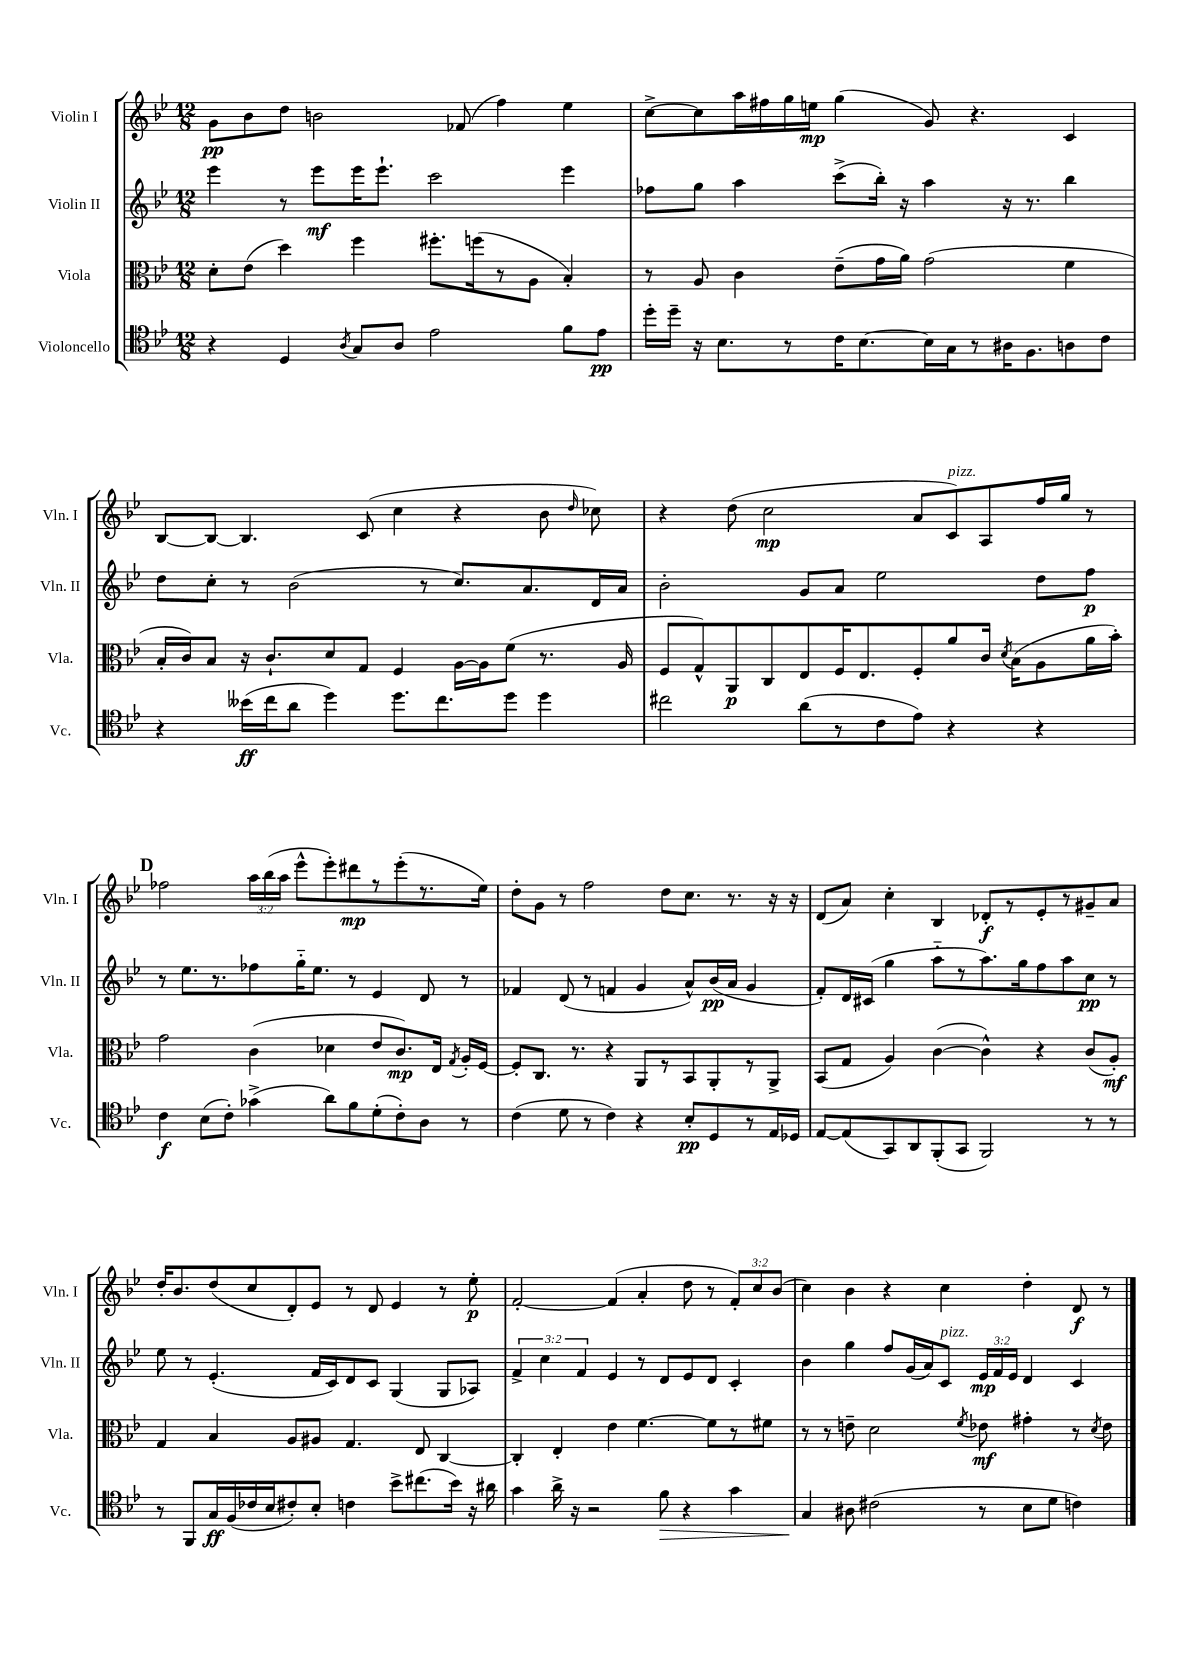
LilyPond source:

<<
\new StaffGroup <<
\new Staff = "s0" \with { instrumentName = "Violin I" shortInstrumentName = "Vln. I" } {
    \clef treble \key bes \major \numericTimeSignature \time 12/8 \override Staff.TupletNumber.text = #tuplet-number::calc-fraction-text
    \autoBeamOff g'8[\pp bes'8 d''8] b'2 fes'8( f''4) ees''4 |
    c''8[~-> c''8 a''16 fis''16 g''16 e''16]\mp g''4( g'8) r4. c'4 |
    bes8[~ bes8]~ bes4. c'8( c''4 r4 bes'8 \grace { d''16 } ces''8) |
    r4 d''8( c''2\mp a'8[ c'8^\markup { \italic "pizz." }) a8 f''16 g''16] r8 |
    \mark \markup { \bold "D" } fes''2 \tuplet 3/2 { a''16[ bes''16( a''16] } ees'''8[-^ ees'''8-.) dis'''8\mp r8 ees'''8-.( r8. ees''16]) |
    d''8[-. g'8] r8 f''2 d''8[ c''8.] r8. r16 r16 |
    d'8[( a'8]) c''4-. bes4 des'8[-.\f r8 ees'8-. r8 gis'8-- a'8] |
    d''16[-. bes'8. d''8( c''8 d'8-.) ees'8] r8 d'8 ees'4 r8 ees''8-.\p |
    f'2~-. f'4( a'4-. d''8 r8 \tuplet 3/2 { f'8[-.) c''8 bes'8]( } |
    c''4) bes'4 r4 c''4 d''4-. d'8\f r8 \bar "|." |
}
\new Staff = "s1" \with { instrumentName = "Violin II" shortInstrumentName = "Vln. II" } {
    \clef treble \key bes \major \numericTimeSignature \time 12/8 \override Staff.TupletNumber.text = #tuplet-number::calc-fraction-text
    \autoBeamOff ees'''4 r8 ees'''8[\mf ees'''16 ees'''8.]-! c'''2 ees'''4 |
    fes''8[ g''8] a''4 c'''8[->( bes''16]-.) r16 a''4 r16 r8. bes''4 |
    d''8[ c''8]-. r8 bes'2( r8 c''8.[) a'8. d'16 a'16] |
    bes'2-. g'8[ a'8] ees''2 d''8[ f''8]\p |
    \mark \markup { \bold "D" } r8 ees''8.[ r8. fes''8 g''16-_ ees''8.] r8 ees'4 d'8 r8 |
    fes'4 d'8( r8 f'4 g'4 a'8[-^) bes'16\pp( a'16] g'4 |
    f'8[-.) d'16 cis'16]( g''4 a''8[-_ r8 a''8.) g''16 f''8 a''8 c''8]\pp r8 |
    ees''8 r8 ees'4.-.( f'16[ c'16) d'8 c'8] g4( g8[ aes8]) |
    \tuplet 3/2 { f'4-> c''4 f'4 } ees'4 r8 d'8[ ees'8 d'8] c'4-. |
    bes'4 g''4 f''8[ g'16( a'16) c'8]^\markup { \italic "pizz." } \tuplet 3/2 { ees'16[\mp f'16 ees'16] } d'4 c'4 \bar "|." |
}
\new Staff = "s2" \with { instrumentName = "Viola" shortInstrumentName = "Vla." } {
    \clef alto \key bes \major \numericTimeSignature \time 12/8
    \autoBeamOff d'8[-. ees'8]( d''4) f''4 fis''8.[-. f''16( r8 a8] bes4-.) |
    r8 a8 c'4 ees'8[--( g'16 a'16]) g'2( f'4 |
    bes16[-. c'16) bes8] r16 c'8.[-! d'8 g8] f4 a16[~ a16 f'8]( r8. a16 |
    f8[ g8-^) a,8\p c8 ees8 f16 ees8. f8-. a'8 c'16] \acciaccatura { d'8 } bes16[( a8 a'16 bes'16]-.) |
    \mark \markup { \bold "D" } g'2 c'4( des'4 ees'8[ c'8.\mp) ees16] \acciaccatura { g8 } a16[-. f16]~ |
    f8[-. c8.] r8. r4 a,8[ r8 bes,8 a,8-. r8 a,8]-> |
    bes,8[( g8] a4) c'4~( c'4-^) r4 c'8[( a8]-.\mf) |
    g4 bes4 a8[ ais8] g4. ees8 c4~ |
    c4-. ees4-. ees'4 f'4.~ f'8[ r8 fis'8] |
    r8 r8 e'8-- d'2 \acciaccatura { f'8 } ees'8\mf gis'4-. r8 \acciaccatura { d'8 } ees'8 \bar "|." |
}
\new Staff = "s3" \with { instrumentName = "Violoncello" shortInstrumentName = "Vc." } {
    \clef tenor \key bes \major \numericTimeSignature \time 12/8
    \autoBeamOff r4 d4 \acciaccatura { a8 } g8[ a8] ees'2 f'8[ ees'8]\pp |
    d''16[-. d''16]-- r16 bes8.[ r8 c'16 bes8.~ bes16 g16 r8 ais16 f8. a8 c'8] |
    r4 beses'16[\ff( c''16 a'8] d''4) d''8.[ c''8. d''8] d''4 |
    cis''2 a'8[( r8 c'8 ees'8]) r4 r4 |
    \mark \markup { \bold "D" } c'4\f bes8[( c'8]-.) ges'4->( a'8[) f'8 d'8-.( c'8-.) a8] r8 |
    c'4( d'8 r8 c'4) r4 bes8[-.\pp d8 r8 ees16 des16] |
    ees8[~ ees8( g,8) a,8 f,8-.( g,8] f,2) r8 r8 |
    r8 f,8[ g16\ff f16( ces'16 bes16 cis'8-.) bes8]-. c'4 bes'8[-> cis''8.( bes'16]) r16 ais'16 |
    g'4 a'16-> r16 r2 f'8\> r4 g'4 |
    g4\! ais8 cis'2( r8 bes8[ d'8] c'4) \bar "|." |
}
>>
>>
\layout { \context { \Score \remove "Bar_number_engraver" } }
